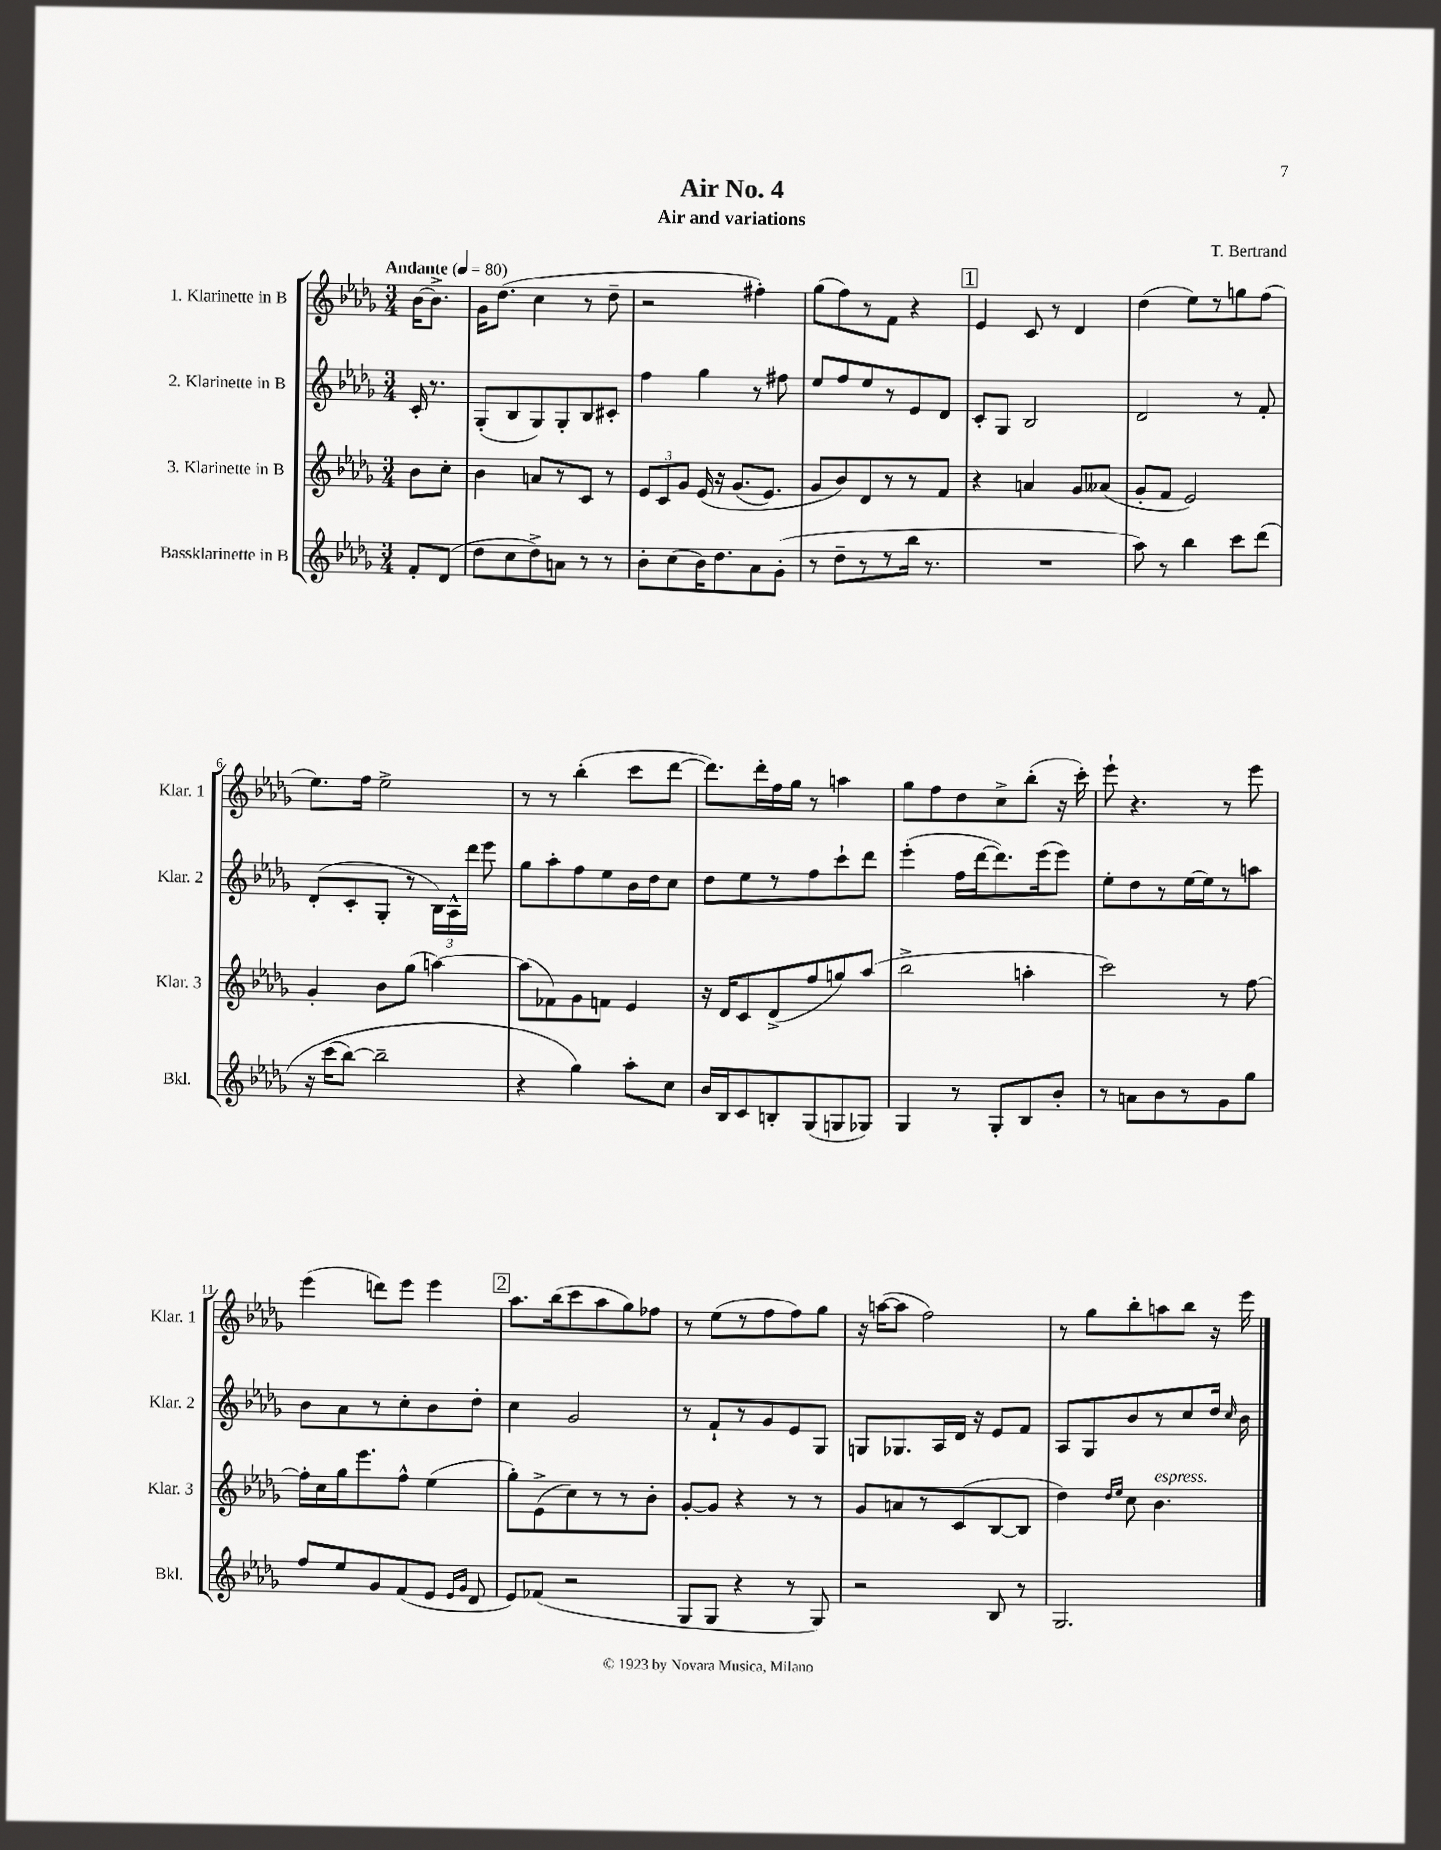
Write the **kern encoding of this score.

**kern	**kern	**kern	**kern
*part4	*part3	*part2	*part1
*staff4	*staff3	*staff2	*staff1
*I"Bassklarinette in B	*I"3. Klarinette in B	*I"2. Klarinette in B	*I"1. Klarinette in B
*I'Bkl.	*I'Klar. 3	*I'Klar. 2	*I'Klar. 1
*clefG2	*clefG2	*clefG2	*clefG2
*k[b-e-a-d-g-]	*k[b-e-a-d-g-]	*k[b-e-a-d-g-]	*k[b-e-a-d-g-]
*M3/4	*M3/4	*M3/4	*M3/4
*MM80	*MM80	*MM80	*MM80
=	=	=	=
!	!	!	!LO:TX:a:B:t=Andante
8f'/L	8b-\L	16c'/	[16b-\KL
.	.	8.r	8.b-^\J]
(8d-/J	8cc'\J	.	.
=1	=1	=1	=1
8dd-\L	4b-\	(8G-'/L	16g-\KL
.	.	.	(8.dd-\J
8cc\	.	8B-/	.
8dd-^\)	8an/L	8G-/)	4cc\
8an\J	8r	8G-'/	.
8r	8c/J	8B-/	8r
8r	8r	8c#X'/J	8dd-~\
=2	=2	=2	=2
8b-'\L	12e-/L	4ff\	2r
.	12c/	.	.
(8cc\	.	.	.
.	12g-/J	.	.
16b-\K)	(16e-/	4gg-\	.
8.dd-\	16r	.	.
.	(8.g-/L	.	.
8a-\	.	8r	4ff#X'\)
.	8.e-/J)	.	.
(8g-'\J	.	8ff#X\	.
=3	=3	=3	=3
8r	8g-/L	8ee-/L	(8gg-\L
8dd-~\L	8b-/)	8ff/	8ff\)
8r	8d-/	8ee-/	8r
8r	8r	8r	8f\J
16bb-\Jk	8r	8e-/	4r
8.r	.	.	.
.	8f/J	8d-/J	.
!!LO:REH:place=s1:t=1
=4	=4	=4	=4
2.r	4r	8c'/L	4e-/
.	.	8G-/J	.
.	4an/	2B-/	8c/
.	.	.	8r
.	8g-/L	.	4d-/
.	(8a--X/J	.	.
=5	=5	=5	=5
8aa-\)	8g-'/L	2d-/	(4dd-\
8r	8f/J	.	.
4bb-\	2e-/)	.	8ee-\L)
.	.	.	8r
8ccc\L	.	8r	8ggn\
(8ddd-\J	.	8f'/	(8ff\J
!!LO:LB:g=z
=6	=6	=6	=6
16r	4g-'/	(8d-'/L	8.ee-\L)
(16ccc\KL	.	.	.
[8bb-\J)	.	8c'/	.
.	.	.	16ff\Jk
2bb-~\]	8b-\L	8G-'/J	2ee-^\
.	(8gg-\J	8r	.
.	[4aan\)	24B-\LL)	.
.	.	24A-^^\	.
.	.	24ddd-\JJ	.
.	.	8eee-\	.
=7	=7	=7	=7
4r	(8aa\L]	8gg-\L	8r
.	8f-X\)	8aa-'\	8r
4gg-\)	8g-\	8ff\	(4bb-'\
.	8fn\J	8ee-\	.
8aa-'\L	4e-/	16b-\L	8ccc\L
.	.	16dd-\J	.
8cc\J	.	8cc\J	[8ddd-\J
=8	=8	=8	=8
16b-/LL	16r	8dd-\L	8.ddd-\L])
16B-/J	16d-/KL	.	.
8c/	8c/	8ee-\	.
.	.	.	16ddd-'\L
8Bn'/	(8d-^/	8r	16ff\
.	.	.	16gg-\JJ
(8G-/	8ff/	8ff\	8r
8Gn/	8ggn/)	8ccc`\	4aan\
8G-X/J)	(8aa-/J	8ddd-\J	.
=9	=9	=9	=9
4G-/	2bb-^\	(4eee-'\	8gg-\L
.	.	.	8ff\
8r	.	16ff\LL	8dd-\
.	.	[16ddd-\J	.
8G-'/L	.	8.ddd-\])	8cc^\
8B-/	4aan'\	.	(8bb-'\J
.	.	(16eee-\k	.
8b-'/J	.	8eee-\J)	16r
.	.	.	16ccc'\)
=10	=10	=10	=10
8r	2ccc\)	8ee-'\L	8eee-`\
8an\L	.	8dd-\	4.r
8b-\	.	8r	.
8r	.	[16ee-\L	.
.	.	16ee-\J]	.
8g-\	8r	8r	8r
8gg-\J	[8ff\	8aan\J	8eee-\
!!LO:LB:g=z
=11	=11	=11	=11
8ff/L	16ff'\LL]	8b-\L	(4eee-\
.	16cc\	.	.
8ee-/	16gg-\J	8a-\	.
.	8.eee-\	.	.
8g-/	.	8r	8dddn\L)
(8f/	8ff^^\J	8cc'\	8eee-\J
8e-/J	(4ee-\	8b-\	4eee-\
16qqe-/LL	.	.	.
16qqg-/JJ	.	.	.
8d-/	.	8dd-'\J	.
!!LO:REH:place=s1:t=2
=12	=12	=12	=12
8e-/L)	8gg-'\L)	4cc\	8.aa-\L
(8f-X/J	(8e-^\	.	.
.	.	.	(16bb-\k
2r	8cc\)	2g-/	8ccc\
.	8r	.	8aa-\
.	8r	.	8gg-\)
.	8b-'\J	.	8ff-X\J
=13	=13	=13	=13
8G-/L	[8g-'/L	8r	8r
8G-/J	8g-/J]	8f`/L	(8ee-\L
4r	4r	8r	8r
.	.	8g-/	8ff\
8r	8r	8e-/	8ff\)
8G-/)	8r	8G-/J	8gg-\J
=14	=14	=14	=14
2r	8g-/L	8Gn/L	16r
.	.	.	([16aan\KL
.	8an/	8.G-X/	8aa\J]
.	8r	.	2ff\)
.	.	16A-/L	.
.	(8c/	16d-/JJ	.
.	.	16r	.
8B-/	[8B-/	8e-/L	.
8r	8B-/J]	8f/J	.
=15	=15	=15	=15
2.G-/	4dd-\)	8A-/L	8r
.	.	8G-/	8gg-\L
.	16qqdd-/LL	.	.
.	16qqee-/JJ	.	.
.	8cc\	8b-/	8bb-'\
!	!LO:TX:a:i:t=espress.	!	!
.	4.b-\	8r	8aan\
.	.	8cc/	8bb-\J
.	.	16dd-/Jk	16r
.	.	16qqcc/	.
.	.	16b-\	16eee-\
==	==	==	==
*-	*-	*-	*-
